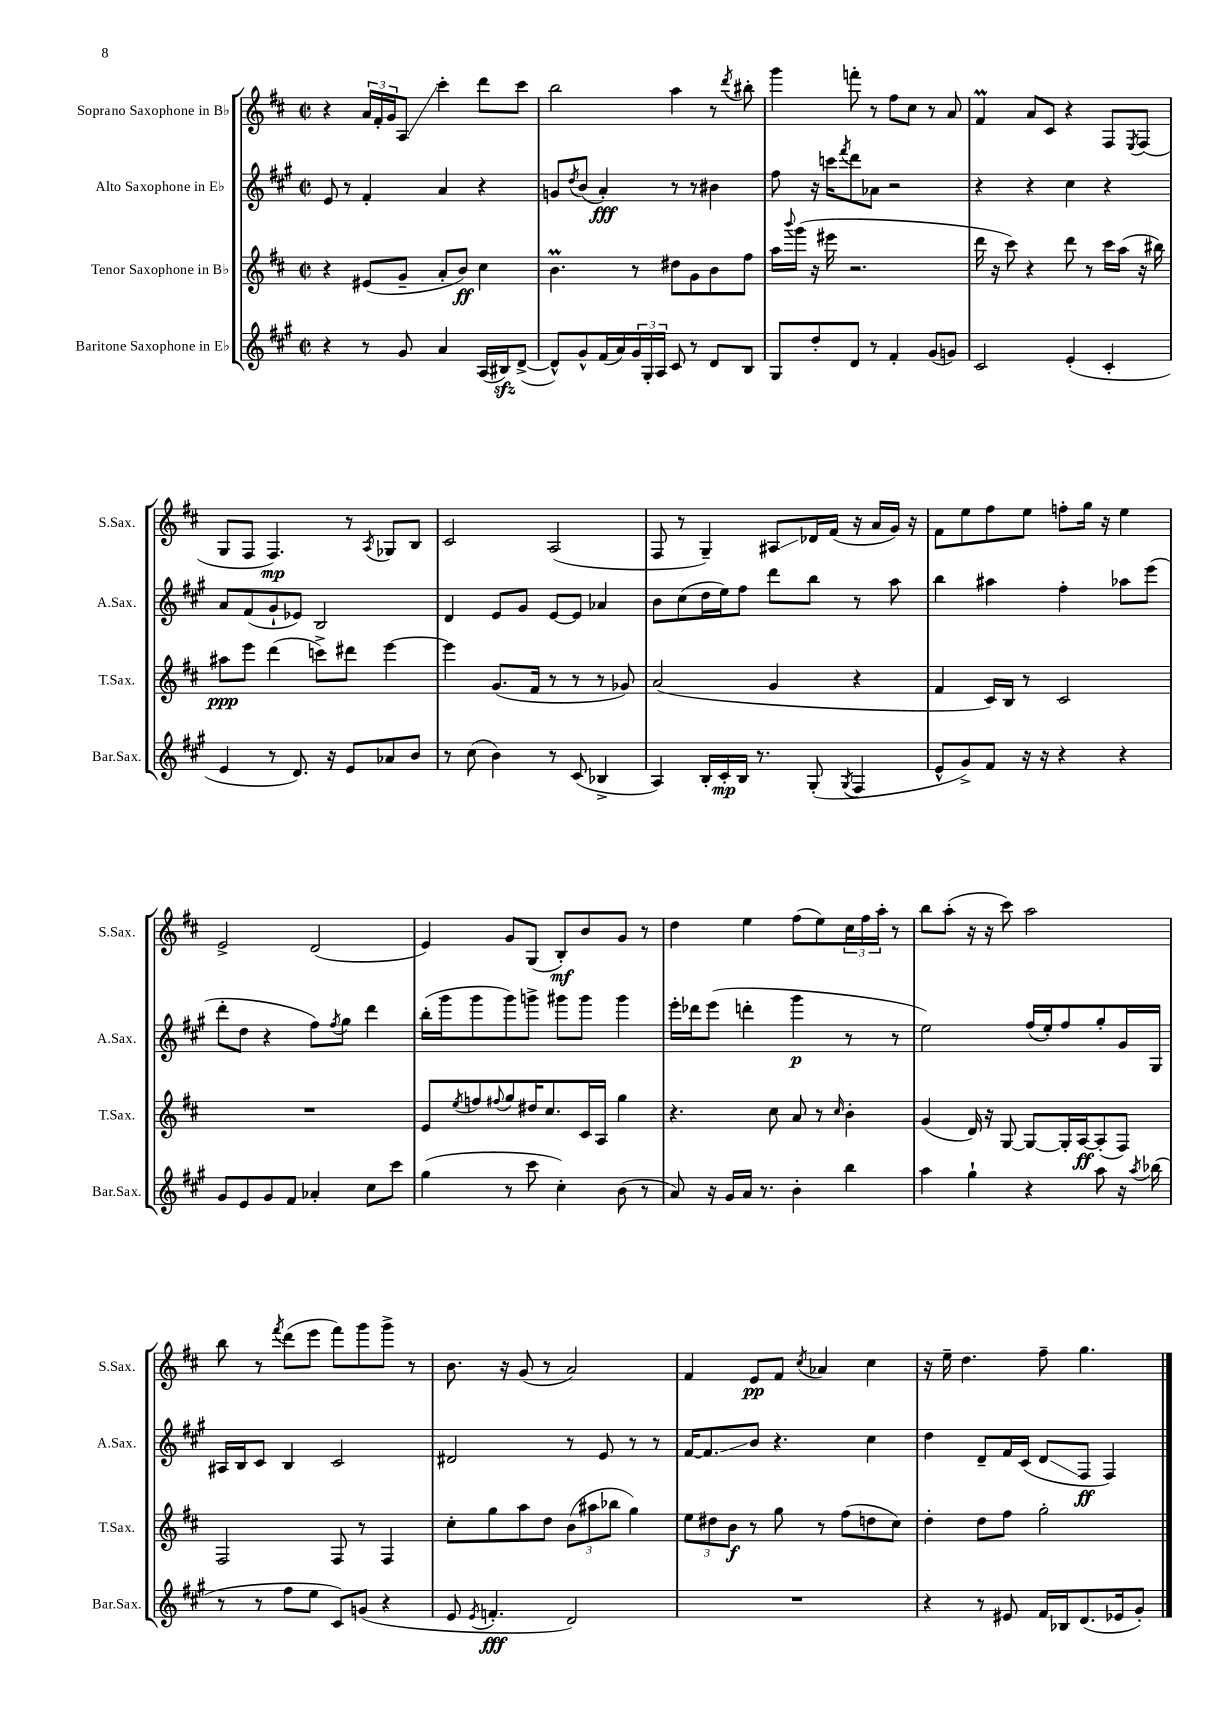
<<
\new StaffGroup <<
\new Staff = "s0" \with { instrumentName = "Soprano Saxophone in Bb" shortInstrumentName = "S.Sax." } {
    \clef treble \key d \major \defaultTimeSignature \time 2/2
    r4 \tuplet 3/2 { a'16 fis'16-. g'16 } a8\glissando cis'''4-. d'''8 cis'''8 |
    b''2 a''4 r8 \acciaccatura { d'''8 } bis''8-. |
    g'''4 f'''8-. r8 fis''8 cis''8 r8 a'8 |
    fis'4\prall a'8 cis'8 r4 fis8 \acciaccatura { e8 } fis8( |
    g8 fis8 fis4.\mp) r8 \acciaccatura { a8 } ges8 b8 |
    cis'2 a2( |
    fis8 r8 g4--) ais8\glissando des'16 fis'16( r16 a'16 g'16) r16 |
    fis'8 e''8 fis''8 e''8 f''8-. g''16 r16 e''4 |
    e'2-> d'2( |
    e'4) g'8 g8( b8-.\mf) b'8 g'8 r8 |
    d''4 e''4 fis''8( e''8) \tuplet 3/2 { cis''16 fis''16 a''16-. } r8 |
    b''8 a''8-.( r16 r16 cis'''8) a''2 |
    b''8 r8 \acciaccatura { fis'''8 } d'''8( e'''8 fis'''8) g'''8 g'''8-> r8 |
    b'8. r16 g'8( r8 a'2) |
    fis'4 e'8\pp fis'8 \acciaccatura { cis''8 } aes'4 cis''4 |
    r16 e''16-- d''4. fis''8-- g''4. \bar "|." |
}
\new Staff = "s1" \with { instrumentName = "Alto Saxophone in Eb" shortInstrumentName = "A.Sax." } {
    \clef treble \key a \major \defaultTimeSignature \time 2/2
    e'8 r8 fis'4-. a'4 r4 |
    g'8 \acciaccatura { d''8 } b'8( a'4-.\fff) r8 r8 bis'4 |
    fis''8 r16 c'''16 \acciaccatura { fis'''8 } d'''8 aes'8 r2 |
    r4 r4 cis''4 r4 |
    a'8 fis'8( gis'8-! ees'8) b2 |
    d'4 e'8 gis'8 e'8~ e'8 aes'4 |
    b'8 cis''8( d''16 e''16) fis''8 d'''8 b''8 r8 a''8 |
    b''4 ais''4 fis''4-. aes''8 e'''8( |
    d'''8-. d''8 r4 fis''8) \acciaccatura { fis''8 } gis''8 d'''4 |
    b''16-.( gis'''16 gis'''8 gis'''8) g'''8-> gis'''8 gis'''8 gis'''4 |
    e'''16-. des'''16 e'''8( d'''4-. gis'''4\p r8 r8 |
    e''2) fis''16( e''16-.) fis''8 gis''8-. gis'16 gis16 |
    ais16 b16 cis'8 b4 cis'2 |
    dis'2 r8 e'8 r8 r8 |
    fis'16~ fis'8.\glissando b'8 r4. cis''4 |
    d''4 d'8-- fis'16 cis'16( d'8\glissando fis8\ff fis4) \bar "|." |
}
\new Staff = "s2" \with { instrumentName = "Tenor Saxophone in Bb" shortInstrumentName = "T.Sax." } {
    \clef treble \key d \major \defaultTimeSignature \time 2/2
    r4 eis'8( g'8-- a'8-. b'8\ff) cis''4 |
    b'4.\prall r8 dis''8 g'8 b'8 fis''8 |
    a''16 \appoggiatura { b'''8 } g'''16( r16 eis'''16 r2. |
    d'''16 r16 cis'''8) r4 d'''8 r8 cis'''16 a''16( r16 bis''16) |
    ais''8\ppp e'''8 d'''4( c'''8->) dis'''8 e'''4~ |
    e'''4 g'8.( fis'16 r8 r8 r8 ges'8) |
    a'2( g'4 r4 |
    fis'4 cis'16) b16 r8 cis'2 |
    R1 |
    e'8 \acciaccatura { e''8 } f''8 \appoggiatura { fis''8 } g''8 dis''16 cis''8. cis'16 a16 g''4 |
    r4. cis''8 a'8 r8 \grace { cis''16 } b'4-. |
    g'4( d'16) r16 g8~ g8~ g16-. a16~\ff a8-.( fis8) |
    fis2 fis8 r8 fis4 |
    cis''8-. g''8 a''8 d''8 \tuplet 3/2 { b'8( ais''8 bes''8 } g''4) |
    \tuplet 3/2 { e''8 dis''8 b'8\f } r8 g''8 r8 fis''8( d''8 cis''8) |
    d''4-. d''8 fis''8 g''2-. \bar "|." |
}
\new Staff = "s3" \with { instrumentName = "Baritone Saxophone in Eb" shortInstrumentName = "Bar.Sax." } {
    \clef treble \key a \major \defaultTimeSignature \time 2/2
    r4 r8 gis'8 a'4 a16( bis16\sfz) d'8~->( |
    d'8-^) gis'8-^ fis'16( a'16) \tuplet 3/2 { gis'16 gis16-. a16 } cis'8 r8 d'8 b8 |
    gis8 d''8-. d'8 r8 fis'4-. gis'8( g'8) |
    cis'2 e'4-.( cis'4-. |
    e'4 r8 d'8.) r16 e'8 aes'8 b'8 |
    r8 cis''8( b'4) r8 cis'8( bes4-> |
    a4) b16-. cis'16-.\mp b16 r8. gis8-.( \acciaccatura { gis8 } fis4 |
    e'8-^ gis'8->) fis'8 r16 r16 r4 r4 |
    gis'8 e'8 gis'8 fis'8 aes'4-. cis''8 cis'''8 |
    gis''4( r8 cis'''8 cis''4-.) b'8( r8 |
    a'8) r16 gis'16 a'16 r8. b'4-. b''4 |
    a''4 gis''4-! r4 a''8 r16 \acciaccatura { a''8 } bes''16( |
    r8 r8 fis''8 e''8 cis'8) g'8( r4 |
    e'8 \acciaccatura { e'8 } f'4.-.\fff d'2) |
    R1 |
    r4 r8 eis'8 fis'16 bes16 d'8.( ees'16 gis'8-.) \bar "|." |
}
>>
>>
\layout { \context { \Score \remove "Bar_number_engraver" } }
